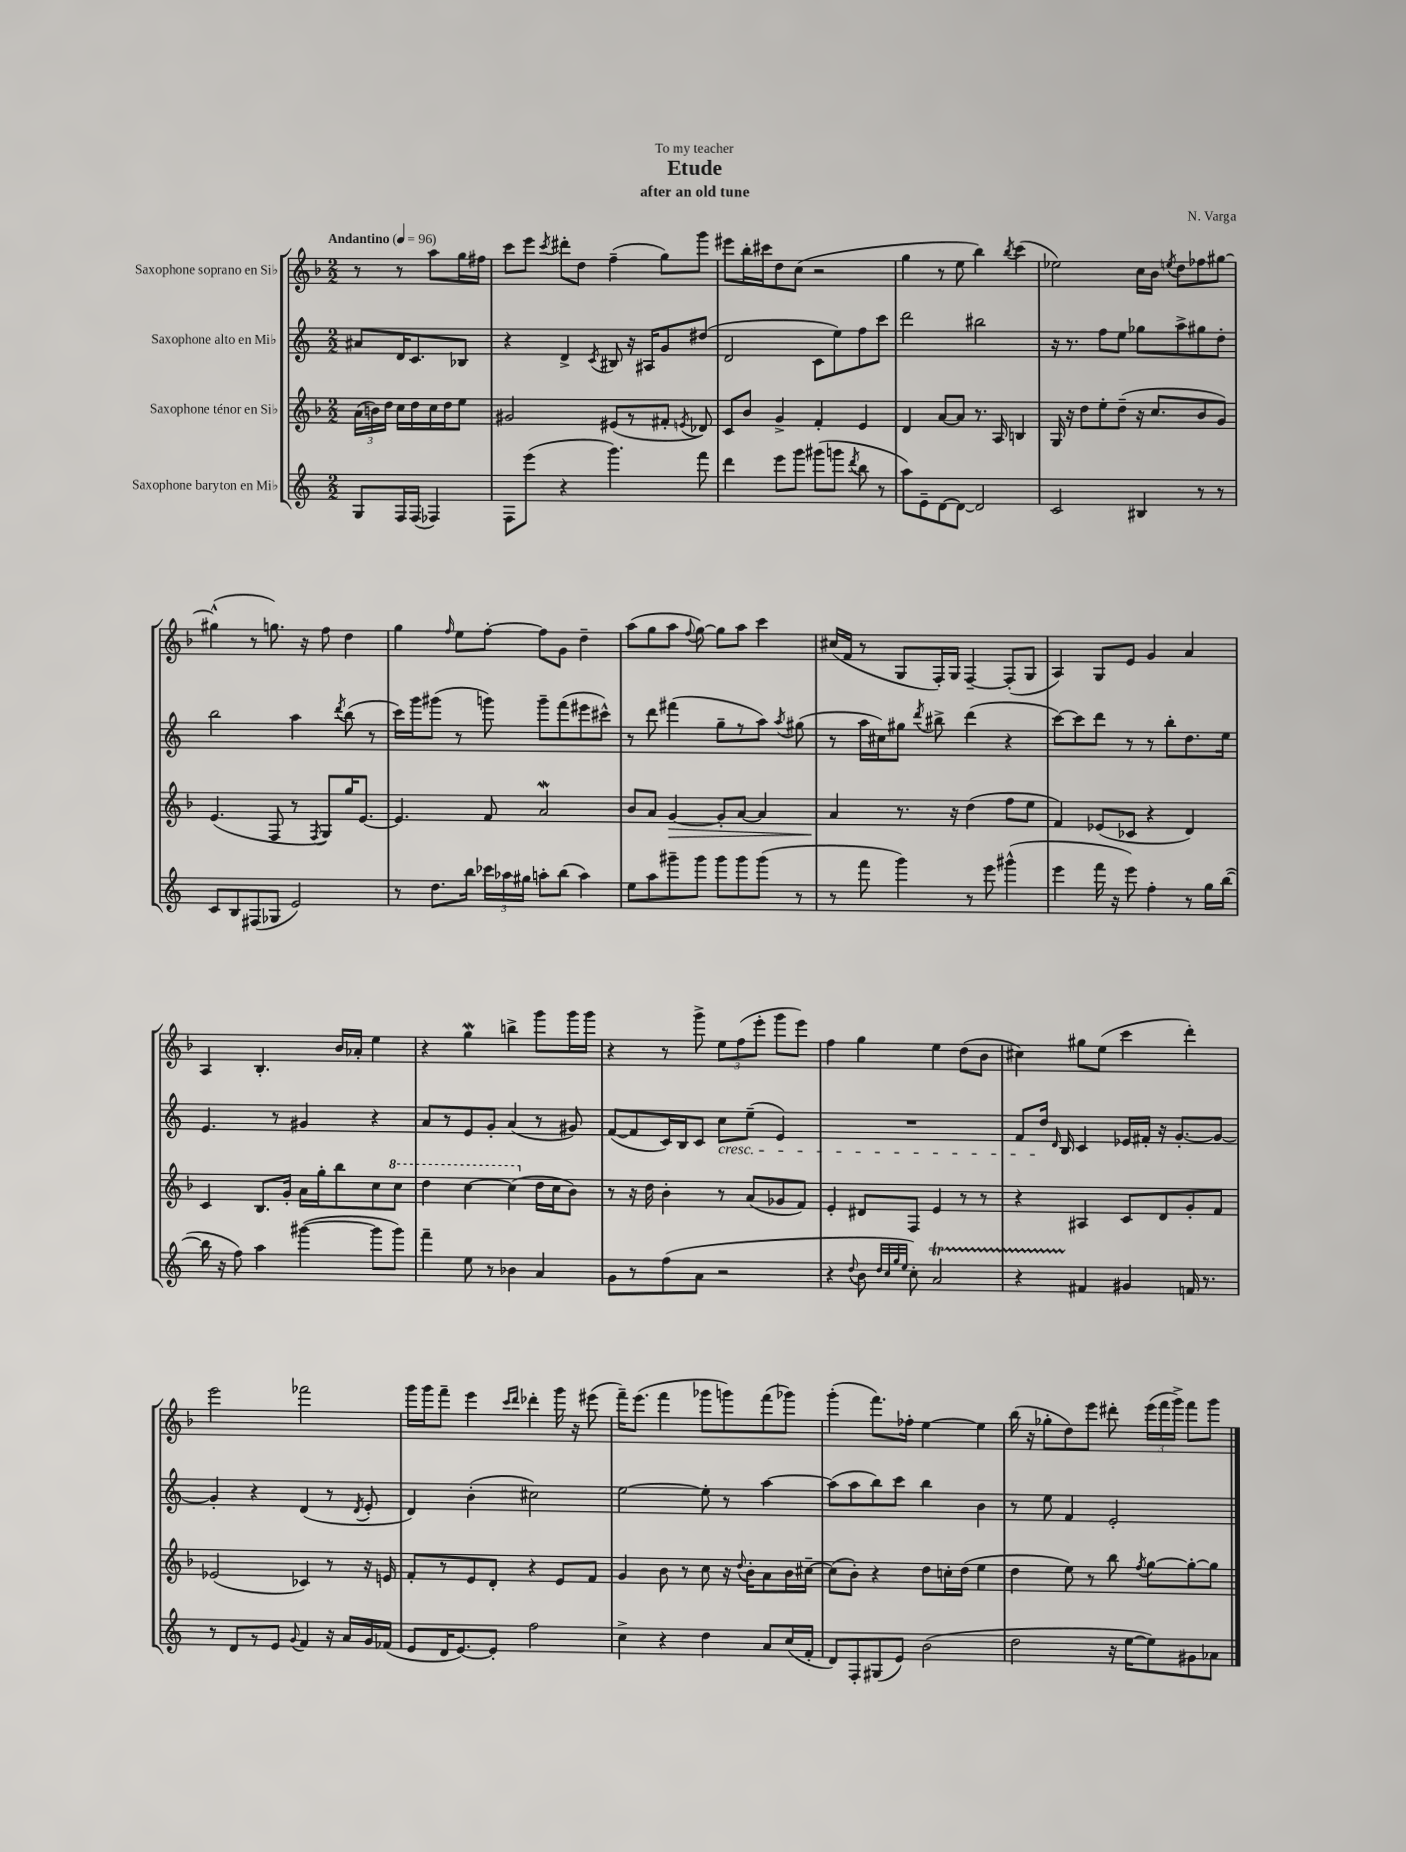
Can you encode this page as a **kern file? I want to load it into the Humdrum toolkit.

**kern	**kern	**kern	**kern
*staff4	*staff3	*staff2	*staff1
*clefG2	*clefG2	*clefG2	*clefG2
*k[]	*k[b-]	*k[]	*k[b-]
*M2/2	*M2/2	*M2/2	*M2/2
*MM96	*MM96	*MM96	*MM96
8G	(24a	8a#	8r
.	24b)	.	.
.	24dd	.	.
16F	16cc	16d	8r
(16F	16dd	8.c	.
4F-)	16cc	.	8aa
.	16dd	.	.
.	8ee	8B-	16gg
.	.	.	16ff#
=	=	=	=
8F	2g#	4r	8ccc
(8eee	.	.	8eee
.	.	.	8qccc
4r	.	4d^	8ddd#'
.	.	.	8dd
.	.	8qc	.
4.ggg)	(8e#	8B#	(4ff~
.	8r	16r	.
.	.	16A#	.
.	8f#'	8g	8gg)
.	8qe	.	.
8fff	8d-)	(8dd#	8ggg
=	=	=	=
4ddd	8c	2d	8eee#
.	8b-	.	16bb-'
.	.	.	16ccc#
8eee	4g^	.	8dd
8ggg	.	.	(8cc
(8ggg#	4f'	8c	2r
8ggg	.	8ee)	.
8qddd	.	.	.
8bb	4e	8ff	.
8r	.	8ccc	.
=	=	=	=
8aa)	4d	2ddd	4gg
8e~	.	.	.
[8d	[8a	.	8r
8d_	8a]	.	8ee
2d]	8.r	2bb#	4bb-)
.	16A	.	.
.	.	.	8qbb-
.	4B	.	(4ccc
=	=	=	=
2c	16G	16r	2ee-)
.	16r	8.r	.
.	8dd	.	.
.	8ee'	8ff	.
.	(8dd~	8ee	.
4B#	16r	8gg-	16cc
.	8.cc	.	16b-
.	.	.	8qee
.	.	8aa^	8dd
8r	8b-	8gg#	8ff-
8r	8g)	8dd'	[8gg#
=	=	=	=
8c	(4.e	2bb	(4gg#^^]
8B	.	.	.
(8F#	.	.	8r
8G-	8F	.	8.gg)
2e)	8r	4aa	.
.	.	.	16r
.	8qF	.	.
.	8G)	.	8ff
.	.	8qddd	.
.	16gg	(8bb	4dd
.	[8.e	.	.
.	.	8r	.
=	=	=	=
8r	4.e]	16ccc)	4gg
.	.	16ggg	.
8.dd	.	(8ggg#	.
.	.	.	16qqff
.	.	8r	8ee
16bb	.	.	.
24ccc-	8f	8ggg)	[8ff'
24aa-	.	.	.
24gg#	.	.	.
8aa'	2a	8ggg~	8ff]
(8bb	.	(8fff	8g
4aa)	.	8eee#	4dd~
.	.	8ccc#^^)	.
=	=	=	=
8ee	8b-	8r	(8aa
8aa	8a	8ddd	8gg
8ggg#~	[4g	(4fff#	8aa
.	.	.	8qqff
8ggg#	.	.	[8gg)
8ggg#	8g']	8gg~	8gg]
8ggg#	[8a	8r	8aa
(8ggg#	4a]	8aa)	4ccc
.	.	8qaa	.
8r	.	(8gg#	.
=	=	=	=
8r	4a	8r	(16cc#
.	.	.	16f
8fff	.	16aa	8r
.	.	16cc#)	.
4ggg)	8.r	8gg#	8G
.	.	8qddd	.
.	.	8bb#^	16F')
.	16r	.	16G
8r	(4dd	(4ddd	[4F~
8eee	.	.	.
(4ggg#^^	8ff	4r	(8F']
.	8ee	.	8G
=	=	=	=
4eee	4f)	[8ccc)	4A)
.	.	8ccc]	.
16fff	(8e-	8ddd	8G
16r	.	.	.
8eee)	8c-	8r	8e
4ff'	4r	8r	4g
.	.	8bb'	.
8r	4d)	8.dd	4a
16gg	.	.	.
([16bb	.	16ee	.
=	=	=	=
16bb]	4c	4.e	4A
16r	.	.	.
8ff)	.	.	.
4aa	8.B-	.	4.B-'
.	.	8r	.
.	16g'	.	.
([4ggg#	16a	4g#	.
.	16gg'	.	.
.	8bb-	.	16b-
.	.	.	16a-'
8ggg#]	8cc	4r	4ee
8ggg#)	8ccc	.	.
=	=	=	=
4fff~	4ddd	8a	4r
.	.	8r	.
8ee	[4ccc	8e	4gg
8r	.	8g'	.
4b-	(4ccc]	(4a	4bb^
4a	16dd	8r	8ggg
.	16cc	.	.
.	8b-)	8g#)	16ggg
.	.	.	16ggg
=	=	=	=
8g	8r	([8f	4r
8r	16r	8f]	.
.	16dd	.	.
(8ff	4b-'	16c)	8r
.	.	16B	.
8a	.	8c	8ggg^
2r	8r	8cc	12ee
.	.	.	(12ff
.	(8a	(8ee~	.
.	.	.	12eee'
.	8g-	4e)	8ggg
.	8f)	.	8eee)
=	=	=	=
4r	4e'	1r	4ff
8qqdd	.	.	.
8b	8d#	.	4gg
32qqdd	.	.	.
32qqcc	.	.	.
32qqgg	.	.	.
32qqee	.	.	.
8cc')	8F	.	.
2a	4e	.	4ee
.	8r	.	(8dd
.	8r	.	8b-
=	=	=	=
4r	4r	8f	4cc#)
.	.	16dd	.
.	.	16qqd	.
.	.	16B	.
4f#	4A#	4c	8gg#
.	.	.	(8ee
4g#	8c	16e-	4ccc
.	.	16f#'	.
.	8d	16r	.
.	.	[8.g'	.
16f	8g'	.	4ddd')
8.r	.	.	.
.	8f	8g_	.
=	=	=	=
8r	(2e-	4g']	2eee
8d	.	.	.
8r	.	4r	.
8e	.	.	.
8qqg	.	.	.
4f	4c-)	(4d	2fff-
16r	8r	8r	.
16a	.	.	.
.	.	8qd	.
16g	16r	8e'	.
(16f-	16e	.	.
=	=	=	=
8e	8f'	4d)	16ggg
.	.	.	16ggg
16d	8r	.	8fff~
[8.e)	.	.	.
.	8e	(4b'	4eee
8e']	8d'	.	.
.	.	.	16qqccc
.	.	.	16qqddd
2ff	4r	2cc#)	4ddd-'
.	8e	.	16ggg
.	.	.	16r
.	8f	.	(8eee#
=	=	=	=
4cc^	4g	[2ee	16fff~)
.	.	.	(8.eee
4r	8b-	.	4fff
.	8r	.	.
4dd	8cc	8ee']	8ggg-
.	16r	8r	8ggg)
.	8qqdd	.	.
.	16b-'	.	.
8a	8a	[4aa	(8fff
(16cc	16b-	.	8ggg-)
16f'	[16cc#~	.	.
=	=	=	=
8d)	(8cc#]	(8aa]	(4ggg'
8F'	8b-')	8aa	.
(8G#	4r	8bb)	8.fff)
8e)	.	8ccc	.
.	.	.	16ff-'
(2b	8dd	4bb	[4ee
.	16cc'	.	.
.	(16dd	.	.
.	4ee	4b	4ee]
=	=	=	=
2dd	4dd	8r	(16bb-
.	.	.	16r
.	.	8ee	8gg-'
.	8ee)	4f	8dd)
.	8r	.	8eee
16r	8bb-	2e'	8ddd#'
[16ee	.	.	.
.	8qff	.	.
8ee])	[8gg	.	(24eee
.	.	.	24fff
.	.	.	24ggg^)
8g#	8gg'_	.	8fff
8a-	8gg]	.	8ggg
==	==	==	==
*-	*-	*-	*-
